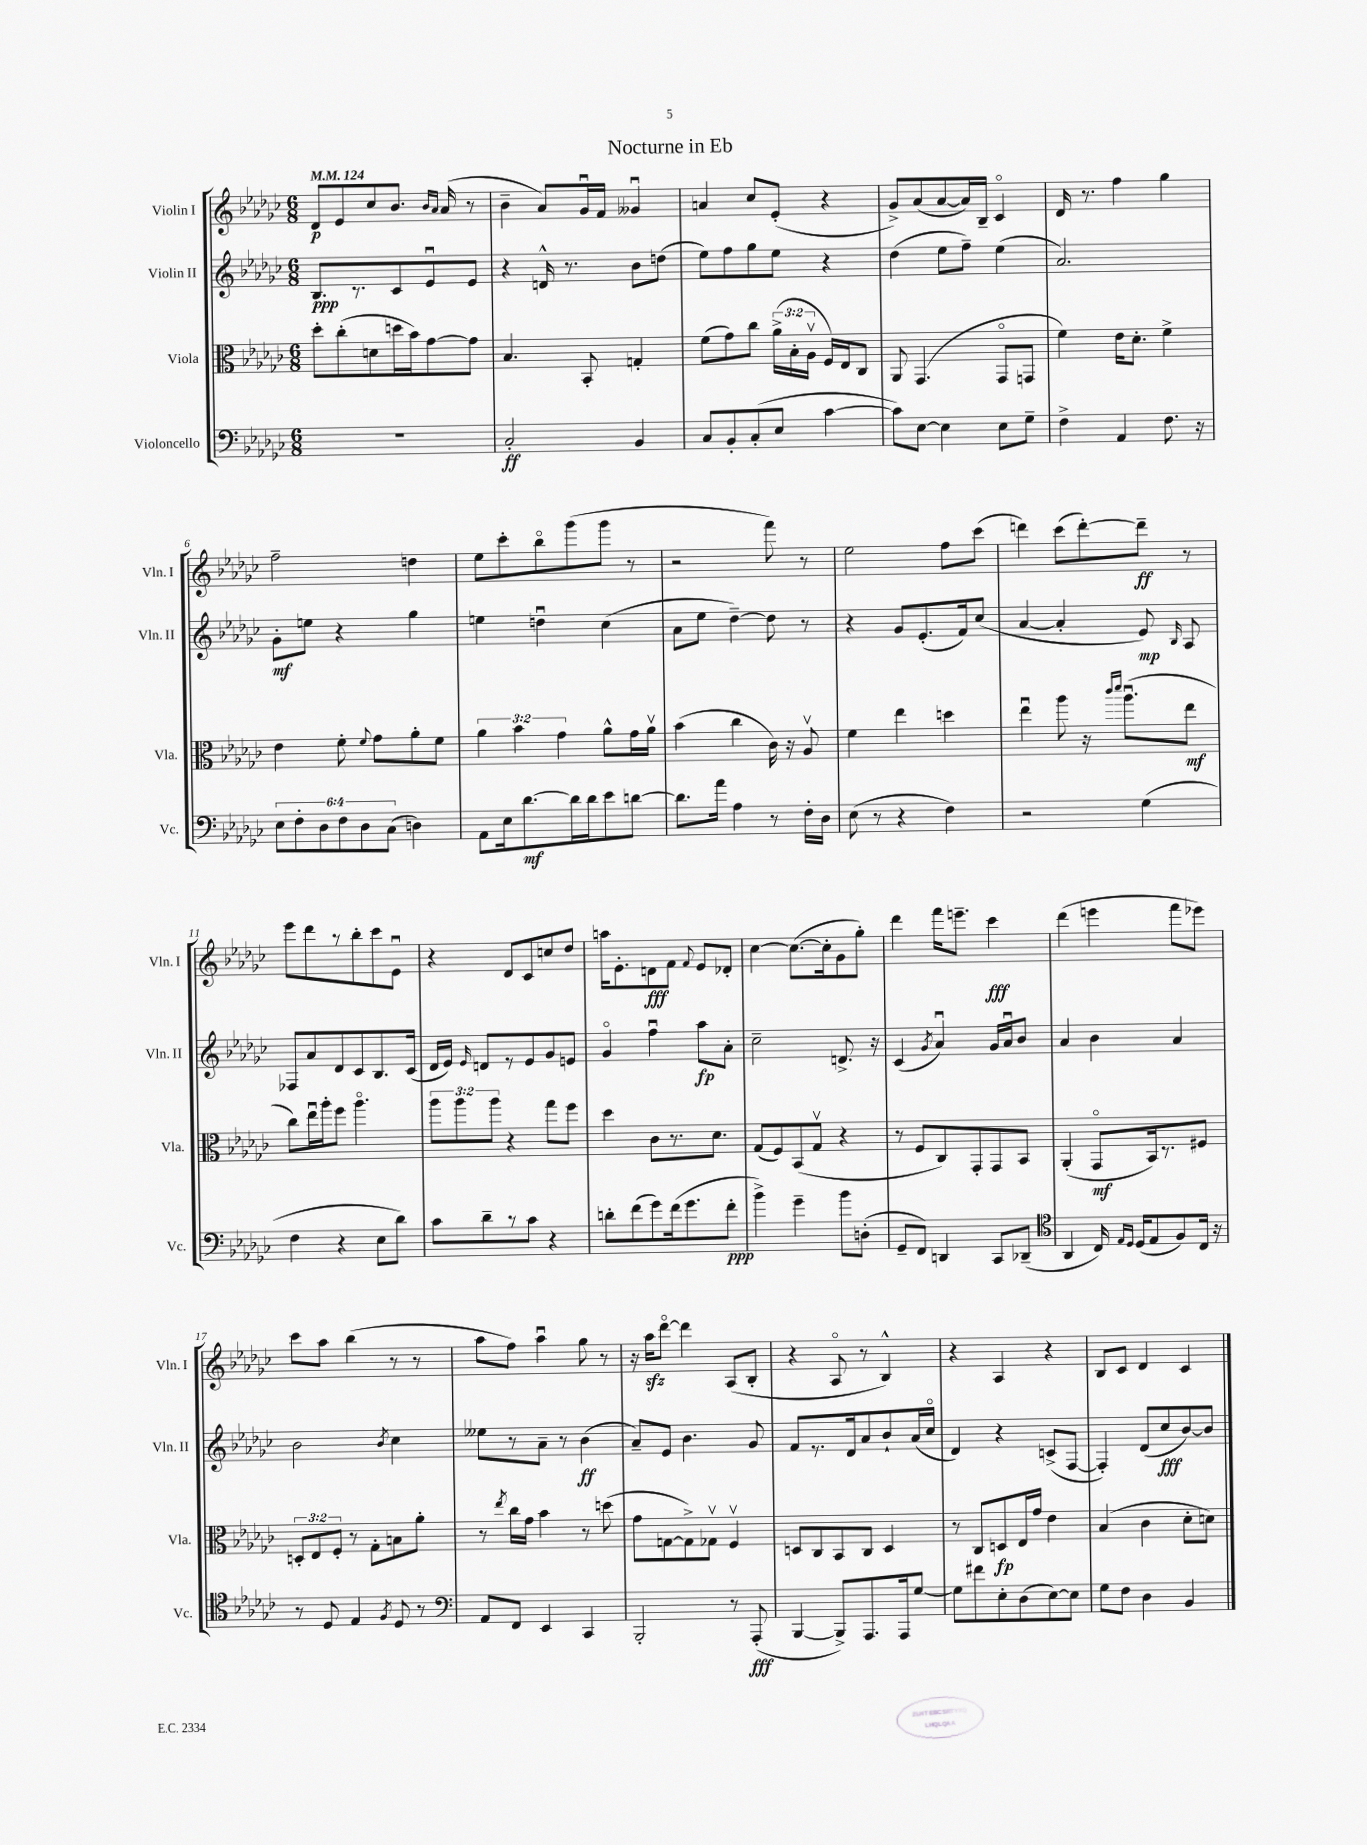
\header { title = "Nocturne in Eb" }
<<
\new StaffGroup <<
\new Staff = "s0" \with { instrumentName = "Violin I" shortInstrumentName = "Vln. I" } {
    \clef treble \key ges \major \numericTimeSignature \time 6/8 \tempo 4 = 124
    \autoBeamOff des'8[\p ees'8 ces''8 bes'8.] \grace { bes'16[ aes'16] } aes'16( r8 |
    bes'4-- aes'8[) ges'16\downbow f'16] geses'4\downbow |
    a'4 ces''8[ ees'8]-.( r4 |
    ges'8[->) aes'8( aes'8~ aes'16) bes16]-- ces'4\flageolet |
    des'16 r8. f''4 ges''4 |
    f''2-- d''4 |
    ees''8[ ces'''8-. bes''8\flageolet ges'''8( ges'''8] r8 |
    r2 f'''8) r8 |
    ees''2 f''8[ ces'''8]( |
    d'''4) ces'''8[( d'''8~-.) d'''8]--\ff r8 |
    ees'''8[ des'''8 r8 bes''8-. ces'''8 ees'8]\downbow |
    r4 des'8[ ces'8 c''8 des''8] |
    a''16[ ees'8.-. d'8\fff f'8] \appoggiatura { f'8 } ees'8[ des'8]-. |
    ces''4~ ces''8.[~( ces''16-. ges'8 ges''8]-.) |
    des'''4 f'''16[ e'''8.]-- ces'''4\fff |
    des'''4( e'''4 f'''8[ ees'''8]) |
    ces'''8[ aes''8] bes''4( r8 r8 |
    aes''8[ f''8]) aes''4\downbow ges''8 r8 |
    r16 aes''16[\sfz des'''8]~\flageolet des'''4 aes8[( bes8]-. |
    r4 aes8\flageolet r8 bes4-^) |
    r4 aes4 r4 |
    bes8[ ces'8] des'4 ces'4 \bar "|." |
}
\new Staff = "s1" \with { instrumentName = "Violin II" shortInstrumentName = "Vln. II" } {
    \clef treble \key ges \major \numericTimeSignature \time 6/8
    \autoBeamOff bes8.[\ppp r8. ces'8 ees'8\downbow ees'8] |
    r4 d'16-^ r8. bes'8[ d''8]( |
    ees''8[) f''8 ges''8 ees''8] r4 |
    des''4( ees''8[ f''8]--) ees''4( |
    aes'2.) |
    ges'8[-.\mf e''8] r4 ges''4 |
    e''4 d''4\downbow ces''4( |
    aes'8[ ees''8] des''4~--) des''8 r8 |
    r4 ges'8[ ees'8.-.( f'16) ces''8]( |
    aes'4~ aes'4-. ees'8\mp) \grace { bes16 } aes8 |
    fes8[ aes'8 des'8 ces'8 bes8. ces'16]( |
    des'16[ ees'16]) \grace { ees'16 } d'8[ r8 ees'8 ges'8 e'8] |
    ges'4\flageolet f''4\downbow aes''8[\fp aes'8]-. |
    ces''2-- d'8.-> r16 |
    ces'4( \acciaccatura { ges'8 } aes'4\downbow) ges'16[ aes'16\downbow bes'8] |
    aes'4 bes'4 aes'4 |
    bes'2 \acciaccatura { bes'8 } ces''4 |
    eeses''8[ r8 aes'8]-- r8 bes'4\ff( |
    aes'8[--) ees'8] bes'4. ges'8 |
    f'8[ r8. des'16 aes'8 bes'8-! aes'16( ces''16]\flageolet |
    des'4) r4 c'8[->( f8]~ |
    f4-.) des'8[( ces''8\fff bes'8~) bes'8] \bar "|." |
}
\new Staff = "s2" \with { instrumentName = "Viola" shortInstrumentName = "Vla." } {
    \clef alto \key ges \major \numericTimeSignature \time 6/8 \override Staff.TupletNumber.text = #tuplet-number::calc-fraction-text
    \autoBeamOff des''8[-. ces''8-.( d'8 d''16 bes'16) ges'8~ ges'8] |
    bes4. bes,8-. g4-. |
    f'8[( ges'8) ces''8] \tuplet 3/2 { aes'16[->( bes16-. aes16]\upbow } f16[) ees16 ces8] |
    aes,8 ges,4.( ges,8[\flageolet g,8] |
    f'4) ees'16[ des'8.]-. f'4-> |
    ees'4 f'8-. \appoggiatura { f'8 } ges'8[ aes'8-. f'8] |
    \tuplet 3/2 { aes'4 bes'4 ges'4 } aes'8[-^ ges'16 aes'16]\upbow |
    bes'4( ces''4 ces'16) r16 aes8\upbow |
    f'4 ees''4 d''4 |
    ees''4\downbow aes''8 r16 \grace { ces'''16[ des'''16] } aes''8.[\downbow( ees''8]\mf |
    ces''8[) ees''16\downbow aes''16-. f''8] aes''4.\flageolet |
    \tuplet 3/2 { aes''8[ aes''8 aes''8] } r4 ges''8[ f''8] |
    des''4 ces'8[ r8. des'8.] |
    ges8[( f8) bes,8( ges8]\upbow r4 |
    r8 f8[ ces8) ges,8-. ges,8 bes,8] |
    aes,4-.( ges,8[\flageolet\mf bes,16) r8. fis8] |
    \tuplet 3/2 { d8[-. ees8 f8]-. } r8 ges8[-. b8 aes'8]-. |
    r8 \acciaccatura { ees''8 } ces''16[ ges'16] bes'4 r8 d''8( |
    ges'8[ g8~ g8->) ges8]\upbow f4\upbow |
    d8[ ces8 bes,8 ces8] d4 |
    r8 ces8[ d8\fp ees16 ges'16] ees'4 |
    bes4( ces'4 des'8[-. d'8]) \bar "|." |
}
\new Staff = "s3" \with { instrumentName = "Violoncello" shortInstrumentName = "Vc." } {
    \clef bass \key ges \major \numericTimeSignature \time 6/8 \override Staff.TupletNumber.text = #tuplet-number::calc-fraction-text
    \autoBeamOff R2. |
    ces2-.\ff bes,4 |
    ces8[ bes,8-. ces8-.( ees8] ces'4~ |
    ces'8[) ees8]~ ees4 ees8[ ges8]-- |
    f4-> aes,4 f8. r16 |
    \tuplet 6/4 { ees8[ f8-. des8 f8 des8 ces8]( } d4) |
    aes,8[ ees16 des'8.~\mf des'16 des'16 ees'8 d'8]~ |
    d'8.[ aes'16] aes4 r8 f16[-. des16] |
    ees8( r8 r4 f4) |
    r2 ges4( |
    f4 r4 ees8[ des'8]) |
    ces'8[ des'8-- r8 ces'8] r4 |
    d'8[-. f'8( ges'8) f'16( ges'8. f'8]-.\ppp |
    bes'4->) ges'4-- bes'8[ d8]-.( |
    ges,8[-- f,8]) d,4 ces,8[ des,8]--( |
    \clef tenor aes,4 ces16) \grace { ees16[ des16] } des16[( ees8 f8) ces16] r16 |
    r8 des8 ees4 \acciaccatura { f8 } des8 r8 |
    \clef bass aes,8[ f,8] ees,4 ces,4 |
    bes,,2-. r8 aes,,8-.\fff( |
    bes,,4~ bes,,8[->) aes,,8. aes,,16 ges8]~ |
    ges8[ fis'8 ees8-. des8( ees8~) ees8] |
    ges8[ f8] des4 bes,4 \bar "|." |
}
>>
>>
